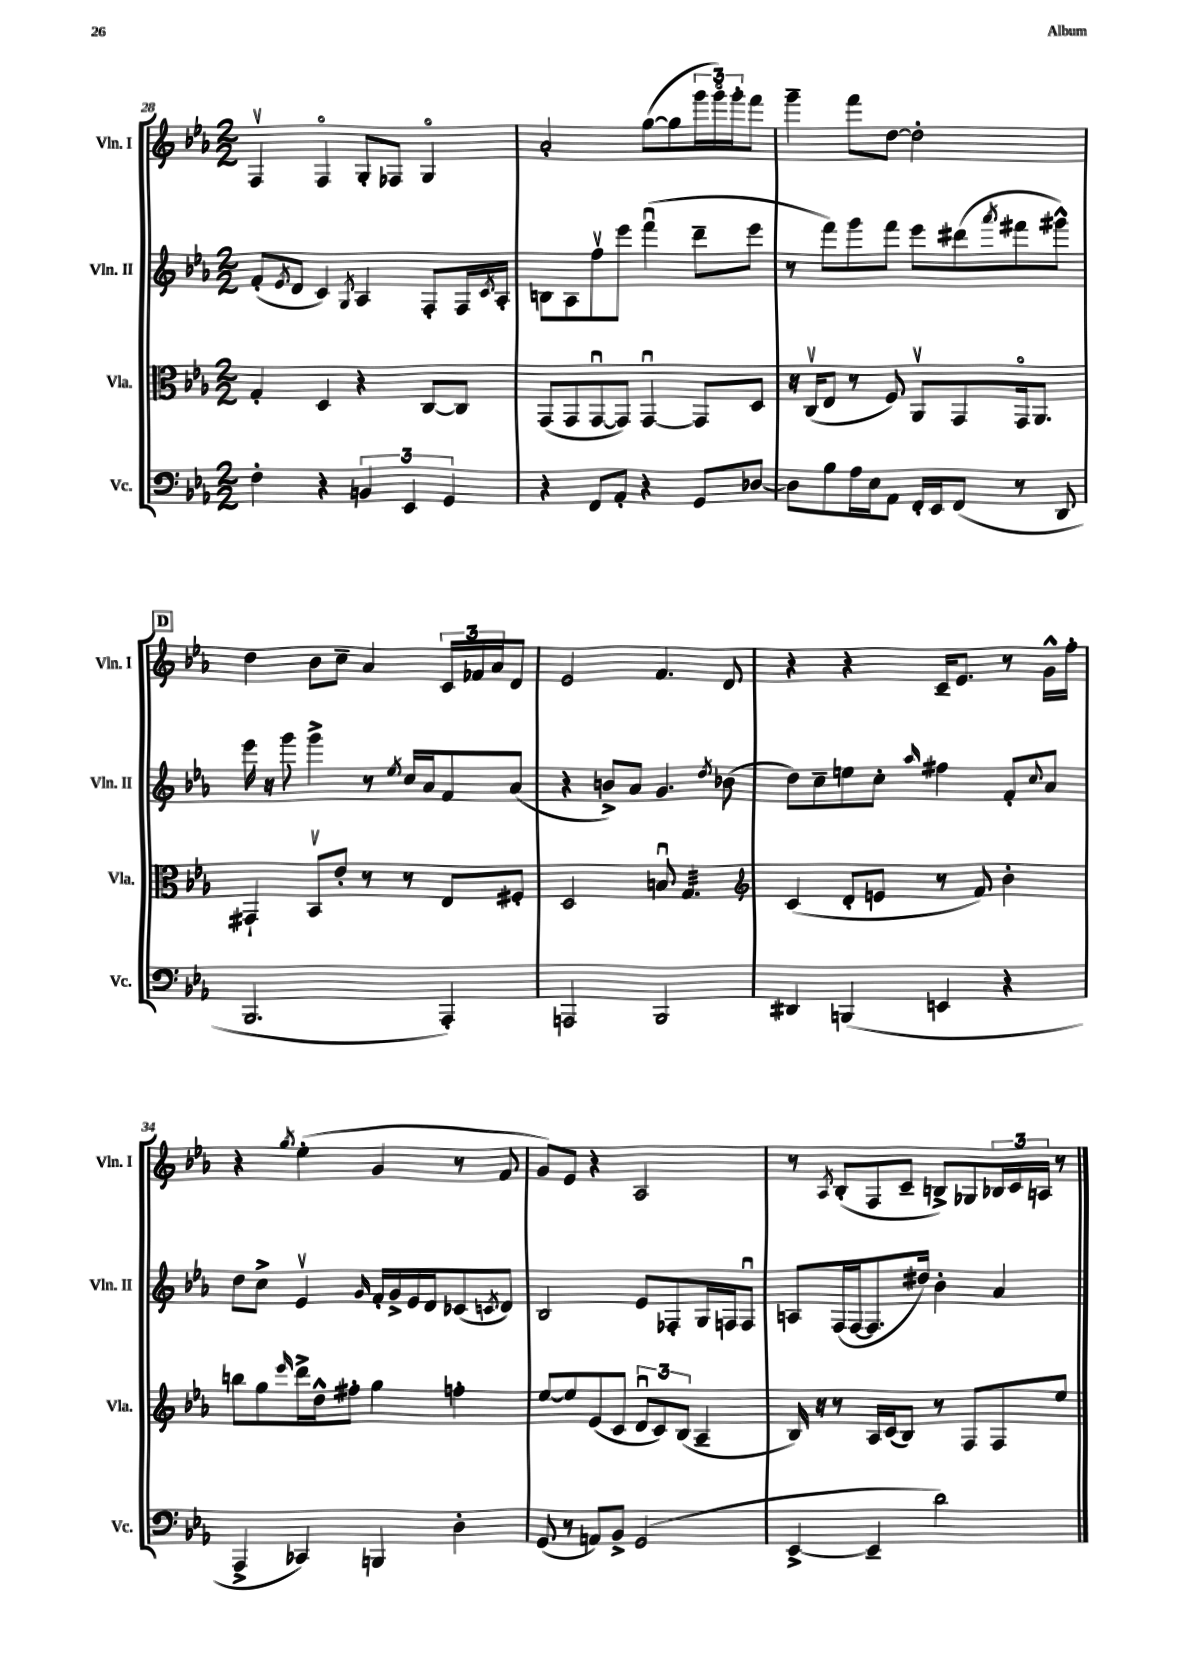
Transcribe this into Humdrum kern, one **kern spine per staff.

**kern	**kern	**kern	**kern
*part4	*part3	*part2	*part1
*staff4	*staff3	*staff2	*staff1
*I"Vc.	*I"Vla.	*I"Vln. II	*I"Vln. I
*I'Vc.	*I'Vla.	*I'Vln. II	*I'Vln. I
*clefF4	*clefC3	*clefG2	*clefG2
*k[b-e-a-]	*k[b-e-a-]	*k[b-e-a-]	*k[b-e-a-]
*M2/2	*M2/2	*M2/2	*M2/2
=28	=28	=28	=28
4F'\	4G'/	(8f'/L	4Fv/
.	.	8qe-/	.
.	.	8d/J	.
4r	4D/	4c/)	4F/
.	.	8qG/	.
6BBn/	4r	4A-/	8G'/L
.	.	.	8F-X/J
6EE-/	.	.	.
.	[8C/L	8F'/L	4G/
6GG/	.	.	.
.	8C/J]	16F/L	.
.	.	8qc/	.
.	.	16A-'/JJ	.
=29	=29	=29	=29
4r	(8GG/L	8Bn\L	2a-'/
.	8GG/	8A-\	.
8FF/L	[8GGu/	8ffv\	.
8AA-'/J	8GG/J])	8eee-\J	.
4r	[4GGu/	(4fffu\	([8gg\L
.	.	.	8gg\]
8GG/L	8GG/L]	8ddd~\L	24ggg\L
.	.	.	24ggg\)
.	.	.	24ggg'\J
[8D-X/J	8D/J	8eee-\J	8fff\J
=30	=30	=30	=30
8D-\L]	16r	8r	4ggg~\
.	(16Cv/KL	.	.
8B-\	8E-/J	8fff\L)	.
16A-\L	8r	8ggg\	8fff\L
16E-\J	.	.	.
8AA-\J	8F/)	8fff\J	[8dd\J
16FF'/LL	8AA-v/L	8eee-\L	2dd'\]
16EE-/J	.	.	.
(8FF/J	8GG/	(8ddd#X\	.
.	.	8qaaa-/	.
8r	16GG/k	8fff#X\	.
.	8.AA-/J	.	.
8DD/	.	8ggg#X^^\J)	.
!!LO:LB:g=z
!!LO:REH:place=s1:t=D
=31	=31	=31	=31
2.BBB-/	4GG#X`/	16eee-\	4dd\
.	.	16r	.
.	.	8ggg\	.
.	8BB-v/L	4ggg^\	8b-\L
.	8e-'/J	.	8cc~\J
.	8r	8r	4a-/
.	.	8qee-/	.
.	8r	16cc/LL	.
.	.	16a-/J	.
4AAA-'/)	8E-/L	8f/	24c/LL
.	.	.	24f-X/
.	.	.	24a-/J
.	8F#X'/J	(8a-/J	8d/J
=32	=32	=32	=32
2AAAn/	2D/	4r	2e-/
.	.	8bn^/L)	.
.	.	8a-/J	.
2BBB-/	8Bnu/	4.g/	4.f/
*	*tremolo	*	*
.	32G/LLL	.	.
.	32G/	.	.
.	32G/	.	.
.	32G/	.	.
.	32G/	.	.
.	32G/	.	.
.	32G/	.	.
.	32G/	.	.
.	.	8qdd/	.
.	32G/	(8b-X\	8d/
.	32G/	.	.
.	32G/	.	.
.	32G/JJJ	.	.
*	*Xtremolo	*	*
=33	=33	=33	=33
*	*clefG2	*	*
4DD#X/	(4c/	8dd\L)	4r
.	.	8cc~\	.
(4BBBn/	8d'/L	8een\	4r
.	8en/J	8cc'\J	.
.	.	16qqaa-/	.
4EEn/	8r	4ff#X\	16c~/KL
.	.	.	8.e-/J
.	8f/)	.	.
4r	4b-'\	8f'/L	8r
.	.	8qqcc/	.
.	.	8a-/J	16g^^\LL
.	.	.	16ff'\JJ
!!LO:LB:g=z
=34	=34	=34	=34
4AAA-^/	8bbn\L	8dd\L	4r
.	8gg\	8cc^\J	.
.	16qqeee-/	.	8qgg/
4CC-X/)	16ddd^\L	4e-v/	(4ee-'\
.	16dd^^\J	.	.
.	8ff#X'\J	.	.
.	.	16qqg/	.
4BBBn/	4gg\	16f'/LL	4g/
.	.	16g^/	.
.	.	16e-/	.
.	.	16d/J	.
4D'\	4ffn'\	(8c-X/	8r
.	.	8qcn/	.
.	.	8d/J)	8f/
=35	=35	=35	=35
(8GG/	[8ee-/L	2B-/	8g/L)
8r	8ee-/]	.	8e-/J
8AAn/L)	(8e-/	.	4r
8BB-^/J	8c/J	.	.
(2GG/	12du/L	8e-/L	2A-/
.	12c/)	.	.
.	.	8F-X'/	.
.	(12B-/J	.	.
.	4A-~/	16G/L	.
.	.	16Fn/J	.
.	.	8Fu/J	.
=36	=36	=36	=36
[4EE-^/	16B-/)	8An/L	8r
.	16r	.	.
.	.	.	8qA-/
.	8r	(16F/L	(8B-'/L
.	.	[16F/J	.
4EE-~/]	16A-/LL	8.F/]	8F/
.	(16c/J	.	.
.	8B-/J)	.	8c~/J
.	.	16dd#X/Jk)	.
2d\)	8r	4b-'\	8Bn^/L)
.	8F/L	.	8G-X/
.	8F/	4a-/	24B-X/L
.	.	.	24c/
.	.	.	24An/JJ
.	8ee-/J	.	8r
==	==	==	==
*-	*-	*-	*-
